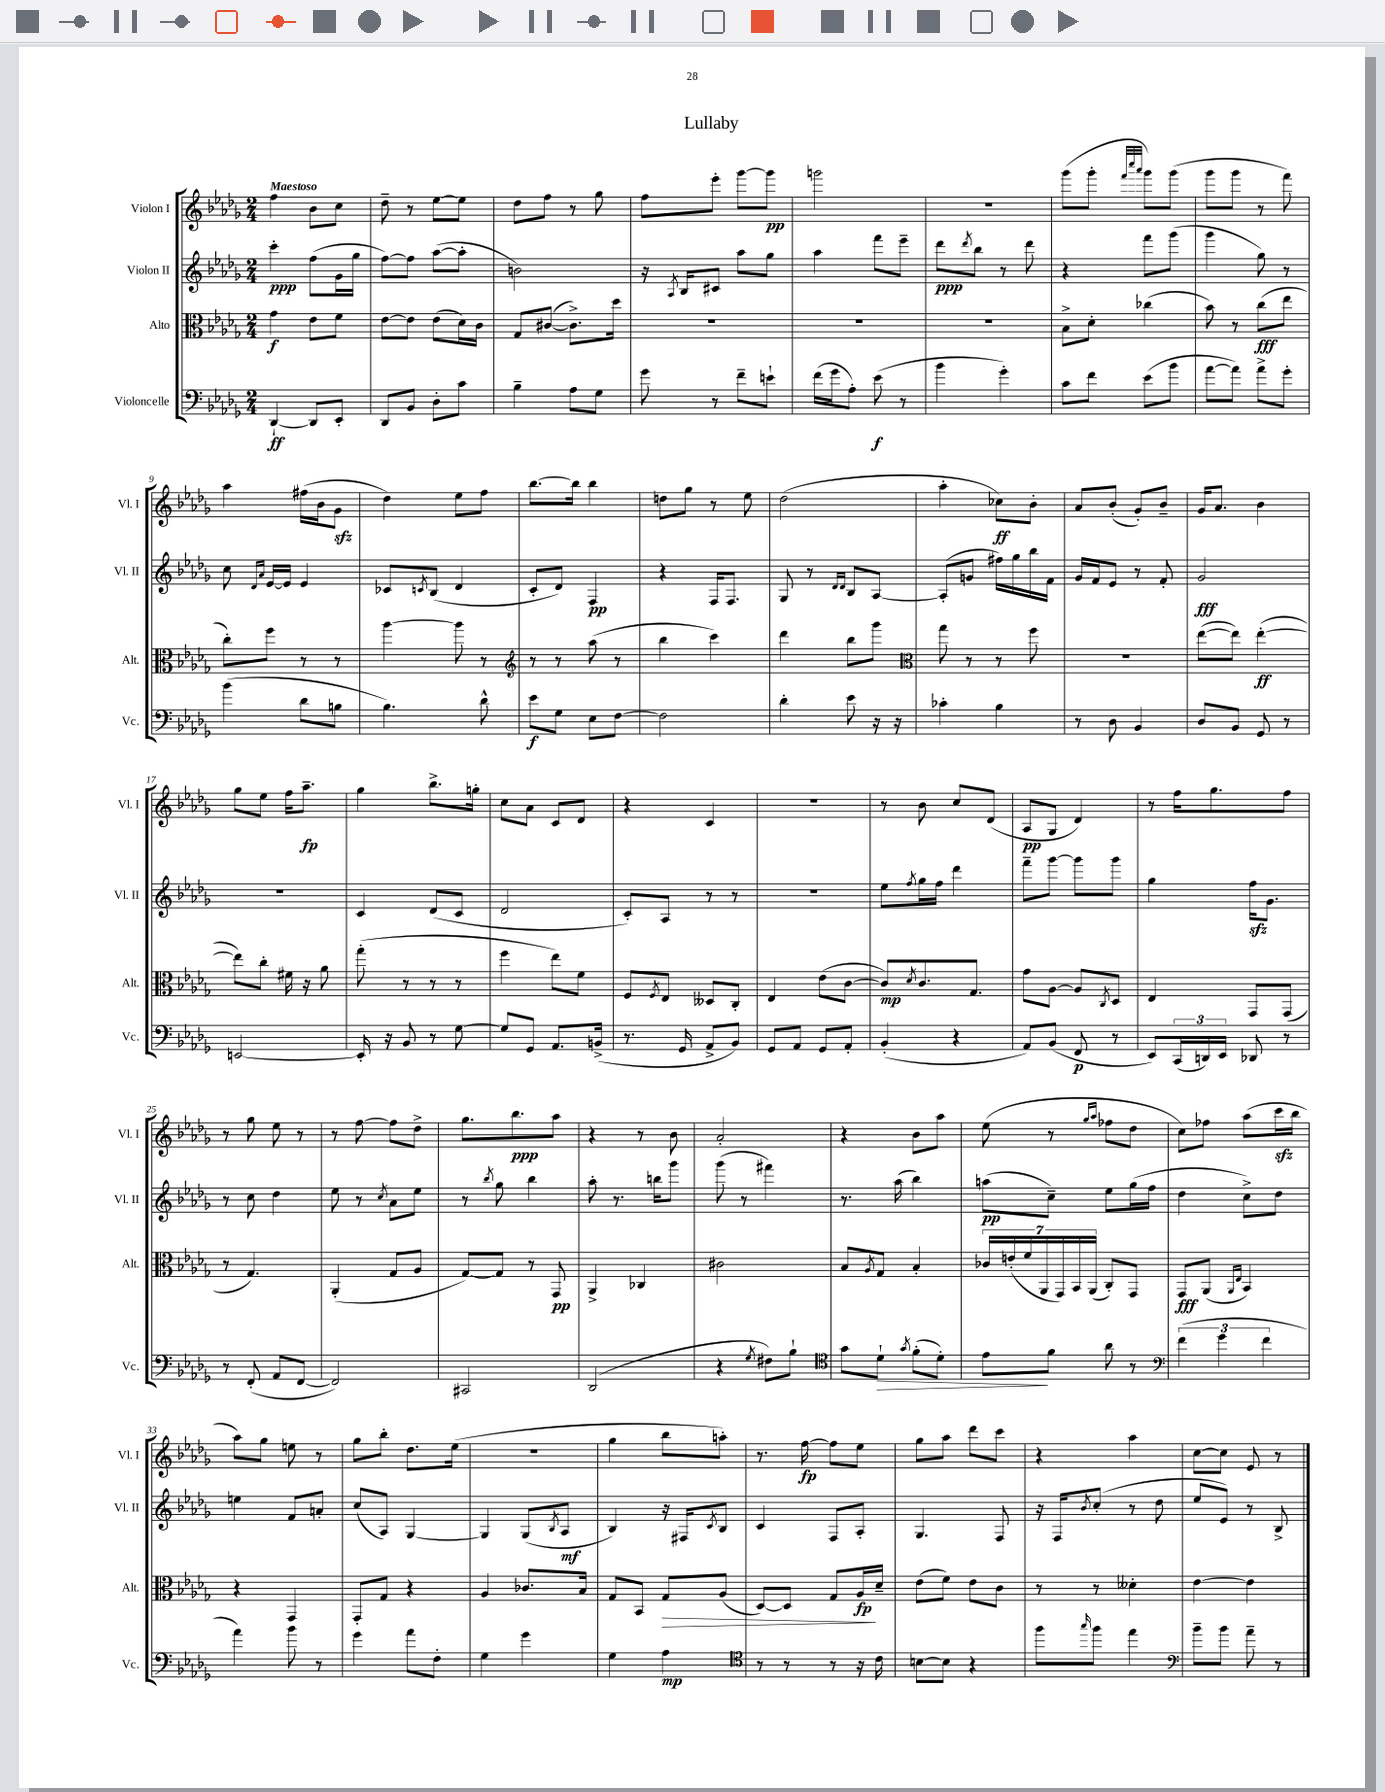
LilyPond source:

\header { title = "Lullaby" }
<<
\new StaffGroup <<
\new Staff = "s0" \with { instrumentName = "Violon I" shortInstrumentName = "Vl. I" } {
    \clef treble \key des \major \numericTimeSignature \time 2/4 \tempo "Maestoso"
    f''4 bes'8 c''8 |
    des''8-- r8 ees''8~ ees''8 |
    des''8 f''8 r8 ges''8 |
    f''8 ees'''8-. ges'''8~ ges'''8\pp |
    g'''2 |
    R2 |
    ges'''8( ges'''8-. \grace { f'''32 c''''32 aes'''32 } ges'''8) ges'''8( |
    ges'''8 ges'''8 r8 f'''8) |
    aes''4 fis''16( bes'16 ges'8\sfz |
    des''4) ees''8 f''8 |
    bes''8.~ bes''16 bes''4 |
    d''8 ges''8 r8 ees''8 |
    des''2( |
    aes''4-. ces''8\ff) bes'8-. |
    aes'8 bes'8-.( ges'8-.) bes'8-- |
    ges'16 aes'8. bes'4 |
    ges''8 ees''8 f''16 aes''8.--\fp |
    ges''4 bes''8.-> g''16-. |
    c''8 aes'8 c'8 des'8 |
    r4 c'4 |
    R2 |
    r8 bes'8 c''8 des'8( |
    aes8\pp ges8 des'4) |
    r8 f''16 ges''8. f''8 |
    r8 ges''8 ees''8 r8 |
    r8 f''8~ f''8 des''8-> |
    ges''8. bes''8.\ppp aes''8 |
    r4 r8 bes'8 |
    aes'2-. |
    r4 bes'8 aes''8 |
    ees''8( r8 \grace { ges''16 aes''16 } fes''8 des''8 |
    c''8) fes''8 aes''8( c'''16\sfz bes''16 |
    aes''8) ges''8 e''8 r8 |
    ges''8 bes''8-. des''8. ees''16( |
    R2 |
    ges''4 bes''8 a''8-.) |
    r8. f''16~\fp f''8 ees''8 |
    ges''8 aes''8 des'''8 c'''8 |
    r4 aes''4 |
    c''8~ c''8 ees'8 r8 \bar "|." |
}
\new Staff = "s1" \with { instrumentName = "Violon II" shortInstrumentName = "Vl. II" } {
    \clef treble \key des \major \numericTimeSignature \time 2/4
    c'''4-.\ppp f''8( ges'16 ges''16 |
    f''8~) f''8 aes''8~( aes''8-. |
    b'2) |
    r16 \acciaccatura { aes8 } bes16 cis'8 aes''8 ges''8 |
    aes''4 f'''8 ees'''8-- |
    des'''8\ppp \acciaccatura { des'''8 } bes''8 r8 des'''8 |
    r4 f'''8 ges'''8( |
    ges'''4 ges''8) r8 |
    c''8 \grace { des'16 aes'16 } ees'16~ ees'16 ees'4 |
    ces'8 \acciaccatura { c'8 } bes8( des'4 |
    c'8-. des'8) f4\pp |
    r4 f16 f8. |
    ges8 r8 \grace { des'16 des'16 } bes8 aes8~ |
    aes8-.( g'8 fis''16) ges''16 bes''16 f'16 |
    ges'16 f'16 ees'8 r8 f'8-. |
    ges'2\fff |
    R2 |
    c'4 des'8( c'8 |
    des'2 |
    c'8-.) aes8 r8 r8 |
    r2 |
    ees''8 \acciaccatura { f''8 } ges''16 f''16 des'''4 |
    f'''8-- ges'''8~ ges'''8 ges'''8 |
    ges''4 f''16\sfz ges'8. |
    r8 c''8 des''4 |
    ees''8 r8 \acciaccatura { c''8 } aes'8 ees''8 |
    r8 \acciaccatura { bes''8 } ges''8 bes''4 |
    aes''8-. r8. b''16 ges'''8 |
    ges'''8( r8 fis'''4) |
    r8. aes''16( bes''4) |
    a''8\pp( c''8--) ees''8 ges''16( f''16 |
    des''4 c''8->) des''8 |
    e''4 f'8 a'8-. |
    c''8( aes8) ges4~ |
    ges4 ges8( \acciaccatura { bes8 } aes8\mf |
    bes4) r16 fis16 \acciaccatura { c'8 } bes8 |
    c'4 f8 aes8-. |
    ges4. f8 |
    r16 f16 \acciaccatura { bes'8 } c''8-.( r8 des''8 |
    ees''8 ees'8) r8 bes8-> \bar "|." |
}
\new Staff = "s2" \with { instrumentName = "Alto" shortInstrumentName = "Alt." } {
    \clef alto \key des \major \numericTimeSignature \time 2/4
    ges'4\f ees'8 f'8 |
    ees'8~ ees'8 ees'8( des'16) c'16 |
    ges8 cis'8~( cis'8.->) des''16 |
    R2 |
    R2 |
    R2 |
    bes8-> des'8-. ces''4( |
    bes'8) r8 c''8\fff( ees''8 |
    c''8-.) f''8 r8 r8 |
    aes''4~ aes''8 r8 |
    \clef treble r8 r8 aes''8( r8 |
    bes''4 c'''4) |
    des'''4 bes''8 ges'''8 |
    \clef alto ges''8 r8 r8 f''8 |
    r2 |
    ees''8~( ees''8) ees''4~-.\ff( |
    ees''8) c''8-. fis'16 r16 aes'8 |
    ges''8-.( r8 r8 r8 |
    f''4 ees''8) f'8 |
    f8 \acciaccatura { f8 } ees8 deses8 c8-. |
    ees4 ees'8( c'8~ |
    c'8\mp) \acciaccatura { des'8 } c'8. ges8. |
    ges'8 aes8~ aes8 \acciaccatura { c8 } des8 |
    ees4 ges,8 ges,8( |
    r8 ges4.) |
    aes,4-.( ges8 aes8 |
    ges8~) ges8 r8 ges,8\pp |
    aes,4-> ces4 |
    cis'2 |
    bes8 \acciaccatura { aes8 } ges8 bes4-. |
    \tuplet 7/4 { ces'16 e'16-.( f'16 aes,16 ges,16) bes,16 aes,16( } c8-.) ges,8 |
    ges,8\fff aes,8( \grace { aes,16 ees16 } bes,4) |
    r4 ges,4 |
    ges,8-. ges8 r4 |
    aes4 ces'8. bes16 |
    ges8 bes,8 ges8\> aes8( |
    des8~) des8 ges8 aes16\fp\! des'16-- |
    ees'8( f'8) ees'8 c'8 |
    r8 r8 deses'4-. |
    ees'4~ ees'4 \bar "|." |
}
\new Staff = "s3" \with { instrumentName = "Violoncelle" shortInstrumentName = "Vc." } {
    \clef bass \key des \major \numericTimeSignature \time 2/4
    des,4~-!\ff des,8 ees,8-. |
    des,8 bes,8 des8-. c'8 |
    bes4-- aes8 ges8 |
    ges'8 r8 f'8-- e'8-! |
    f'16( ges'16 aes8-.) ees'8\f( r8 |
    bes'4 ges'4-.) |
    c'8 f'8 ees'8( bes'8 |
    aes'8~ aes'8) aes'8-> ges'8-. |
    bes'4( des'8 b8 |
    bes4.) des'8-^ |
    ees'8\f ges8 ees8 f8~ |
    f2 |
    des'4-. ees'8 r16 r16 |
    ces'4-. bes4 |
    r8 des8 bes,4 |
    des8 bes,8 ges,8 r8 |
    e,2~ |
    e,16-. r16 bes,8 r8 ges8~ |
    ges8 ges,8 aes,8. b,16->( |
    r8. ges,16 aes,8-> bes,8) |
    ges,8 aes,8 ges,8 aes,8-. |
    bes,4-.( r4 |
    aes,8) bes,8( f,8\p r8 |
    ees,8) \tuplet 3/2 { c,16( d,16) ees,16 } des,8 r8 |
    r8 f,8-.( aes,8 f,8~ |
    f,2) |
    cis,2 |
    des,2( |
    r4 \acciaccatura { ges8 } fis8) bes8-! |
    \clef tenor ges'8 des'8-!\> \acciaccatura { ges'8 } f'8-.( des'8-.) |
    ees'8\! f'8 aes'8 r8 |
    \clef bass \tuplet 3/2 { f'4( ges'4 f'4 } |
    aes'4) bes'8 r8 |
    ges'4 aes'8 f8-. |
    ges4 ges'4 |
    ges4 aes4\mp |
    \clef tenor r8 r8 r8 r16 c'16 |
    b8~ b8 r4 |
    f''8 \grace { ges''16 } f''8 ees''4 |
    \clef bass bes'8-- bes'8 aes'8-- r8 \bar "|." |
}
>>
>>
